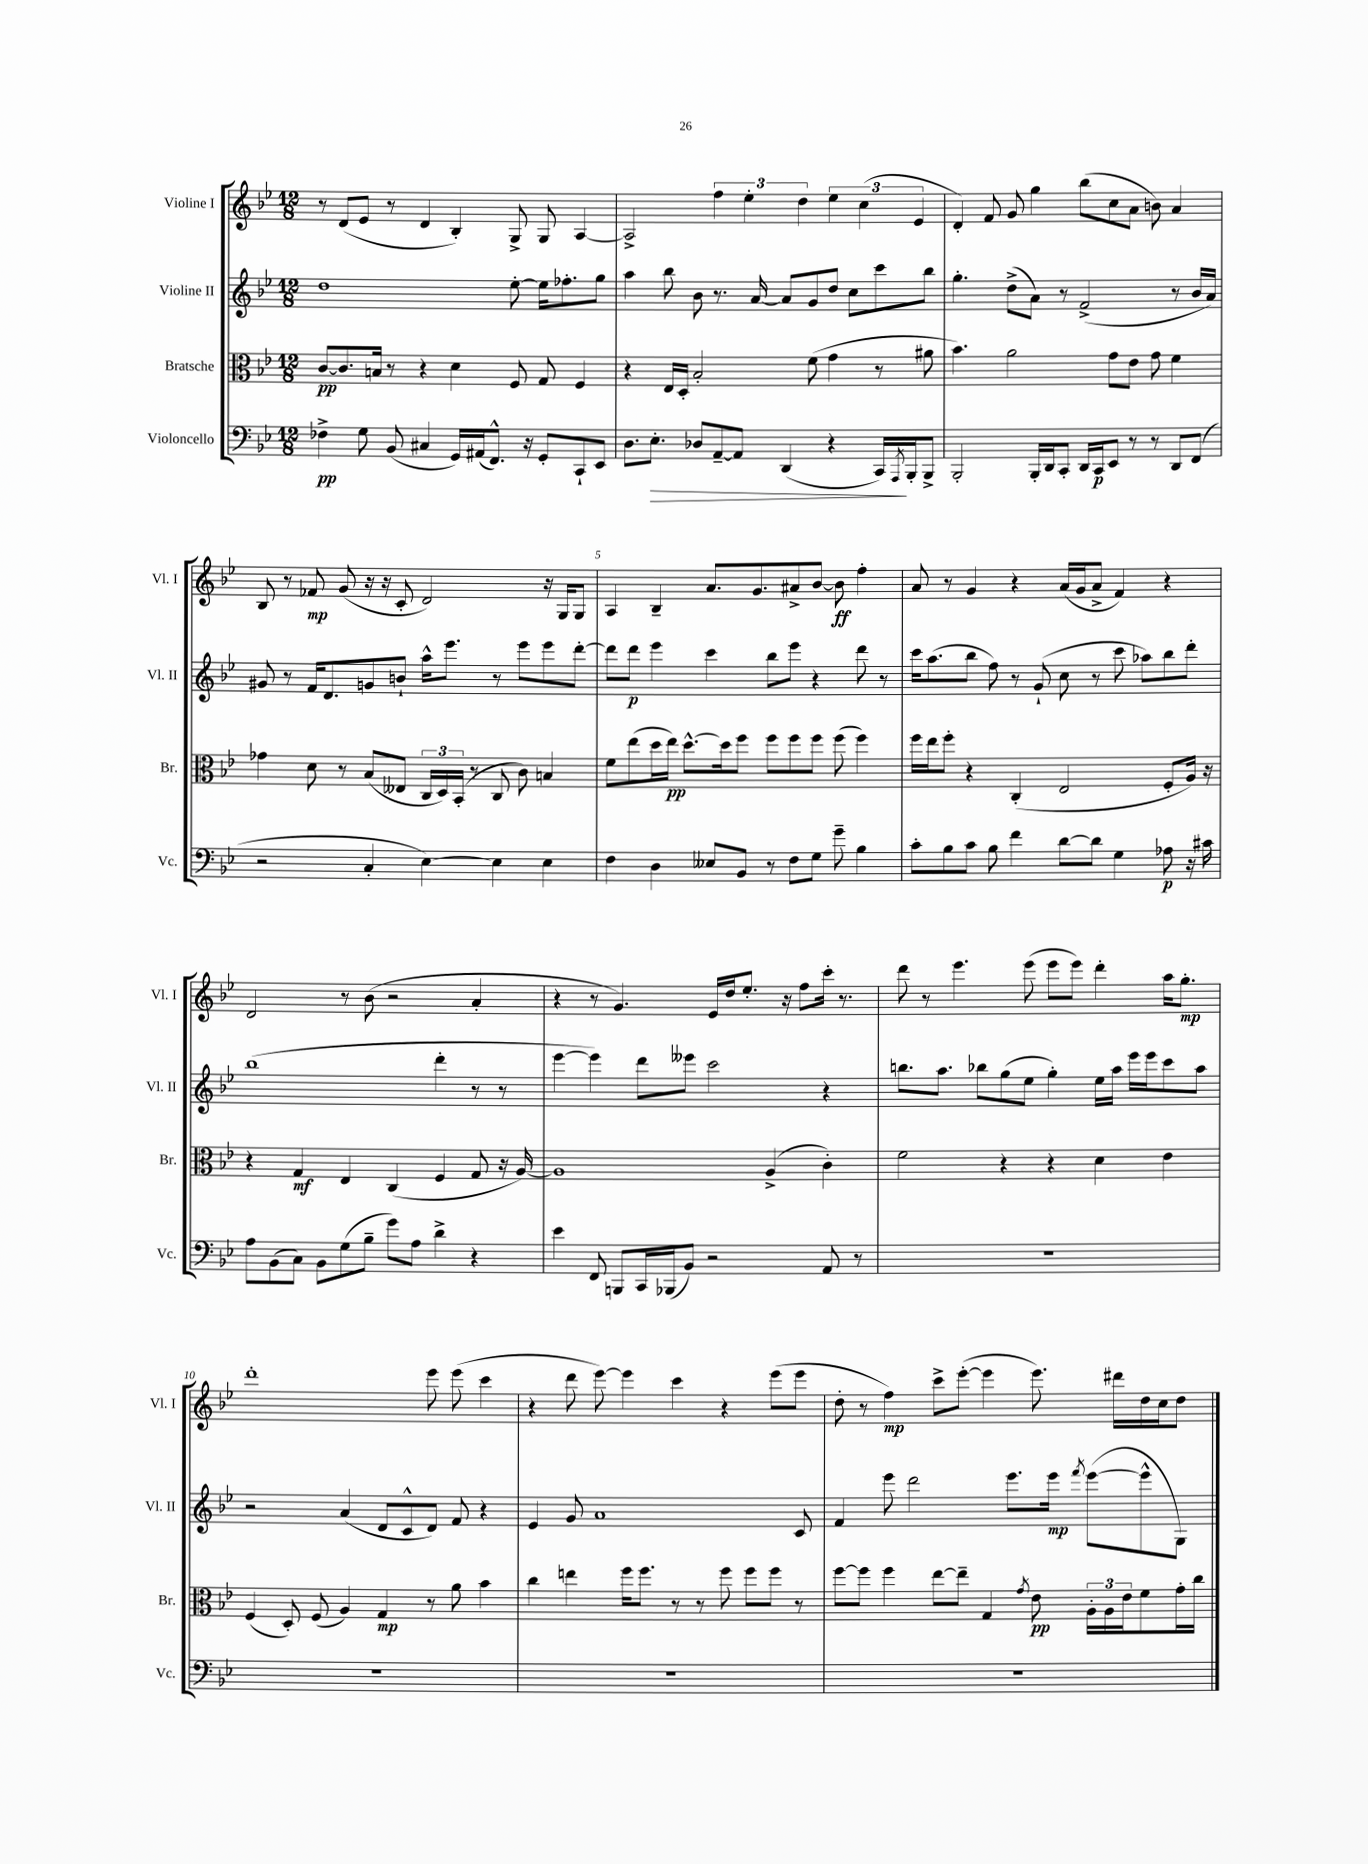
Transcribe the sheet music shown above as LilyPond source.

<<
\new StaffGroup <<
\new Staff = "s0" \with { instrumentName = "Violine I" shortInstrumentName = "Vl. I" } {
    \clef treble \key bes \major \numericTimeSignature \time 12/8
    r8 d'8( ees'8 r8 d'4 bes4-.) g8-> g8 a4~ |
    a2-> \tuplet 3/2 { f''4 ees''4-. d''4 } \tuplet 3/2 { ees''4 c''4( ees'4 } |
    d'4-.) f'8 g'8 g''4 bes''8( c''8 a'8 b'8) a'4 |
    bes8 r8 fes'8\mp g'8( r16 r16 c'8-. d'2) r16 g16 g8 |
    a4 bes4-- a'8. g'8. ais'8-> bes'8~ bes'8\ff f''4-. |
    a'8 r8 g'4 r4 a'16( g'16 a'8-> f'4) r4 |
    d'2 r8 bes'8( r2 a'4-. |
    r4 r8 g'4.) ees'16 d''16 ees''8.-. r16 f''8 c'''16-. r8. |
    d'''8 r8 ees'''4. ees'''8( ees'''8 ees'''8) d'''4-. a''16 g''8.-.\mp |
    d'''1-. ees'''8 ees'''8( c'''4 |
    r4 d'''8 ees'''8~) ees'''4 c'''4 r4 ees'''8( ees'''8 |
    d''8-. r8 f''4\mp) c'''8-> ees'''8~-.( ees'''4 ees'''8.) dis'''16 d''16 c''16 d''8 \bar "|." |
}
\new Staff = "s1" \with { instrumentName = "Violine II" shortInstrumentName = "Vl. II" } {
    \clef treble \key bes \major \numericTimeSignature \time 12/8
    d''1 ees''8~-. ees''16 fes''8.-. g''8 |
    a''4 bes''8 bes'8 r8. a'16~ a'8 g'8 d''8 c''8 c'''8 bes''8 |
    g''4.-. d''8->( a'8) r8 f'2->( r8 bes'16 a'16) |
    gis'8 r8 f'16 d'8. g'8 b'8-! a''16-^ ees'''8. r8 ees'''8 ees'''8 d'''8~-. |
    d'''8 d'''8\p ees'''4 c'''4 bes''8 ees'''8 r4 d'''8 r8 |
    c'''16 a''8.( bes''8 f''8) r8 g'8-!( c''8 r8 c'''8 aes''8) bes''8 d'''8-. |
    bes''1( d'''4-. r8 r8 |
    ees'''4~ ees'''4) d'''8 eeses'''8 c'''2 r4 |
    b''8. a''8. bes''8 g''8( ees''8 g''4-.) ees''16 a''16 ees'''16 ees'''16 c'''8 a''8 |
    r2 a'4( d'8 c'8-^ d'8) f'8 r4 |
    ees'4 g'8 a'1 c'8 |
    f'4 ees'''8 d'''2 ees'''8. ees'''16\mp \acciaccatura { f'''8 } ees'''8~( ees'''8-^ g8) \bar "|." |
}
\new Staff = "s2" \with { instrumentName = "Bratsche" shortInstrumentName = "Br." } {
    \clef alto \key bes \major \numericTimeSignature \time 12/8
    c'8~\pp c'8. b16 r8 r4 d'4 f8 g8 f4 |
    r4 ees16 d16-. bes2-. f'8( g'4 r8 ais'8 |
    bes'4.) a'2 g'8 ees'8 g'8 f'4 |
    ges'4 d'8 r8 bes8( eeses8 \tuplet 3/2 { c16 d16) bes,16-.( } r8 c8 c'8) b4 |
    f'8 ees''8( d''16 ees''16\pp) d''8.~-^ d''16 f''8 f''8 f''8 f''8 f''8( f''4) |
    f''16 ees''16 f''8-. r4 c4-.( ees2 f8-. a16) r16 |
    r4 g4\mf ees4 c4( f4 g8 r16 a16~) |
    a1 a4->( c'4-.) |
    f'2 r4 r4 d'4 ees'4 |
    f4( d8-.) f8( a4) g4\mp r8 a'8 bes'4 |
    c''4 e''4 f''16 f''8. r8 r8 f''8 f''8 f''8 r8 |
    f''8~ f''8 f''4 ees''8~ ees''8-- g4 \acciaccatura { g'8 } ees'8\pp \tuplet 3/2 { a16-. a16 ees'16 } f'8 g'16-. c''16 \bar "|." |
}
\new Staff = "s3" \with { instrumentName = "Violoncello" shortInstrumentName = "Vc." } {
    \clef bass \key bes \major \numericTimeSignature \time 12/8
    fes4->\pp g8 bes,8( cis4 g,16) ais,16( f,8.-^) r16 g,8-. c,8-! ees,8 |
    d8. ees8.-.\> des8 a,8~-- a,8 d,4( r4 c,16\!) \acciaccatura { a,,8 } bes,,16-. bes,,8-> |
    bes,,2-. bes,,16-. d,16 c,8-. d,16 c,16\p ees,8 r8 r8 d,8 f,8( |
    r2 c4-. ees4~) ees4 ees4 |
    f4 d4 eeses8 bes,8 r8 f8 g8 g'8-- bes4 |
    c'8-. bes8 c'8 bes8 f'4 d'8~ d'8 g4 aes8\p r16 cis'16 |
    a8 bes,8( c8) bes,8 g8( bes8-- g'8) a8 d'4-> r4 |
    ees'4 f,8 b,,8 c,16 bes,,16( bes,8) r2 a,8 r8 |
    R1. |
    R1. |
    R1. |
    R1. \bar "|." |
}
>>
>>
\layout { \context { \Score \override BarNumber.break-visibility = ##(#f #t #t) barNumberVisibility = #(every-nth-bar-number-visible 5) } }
